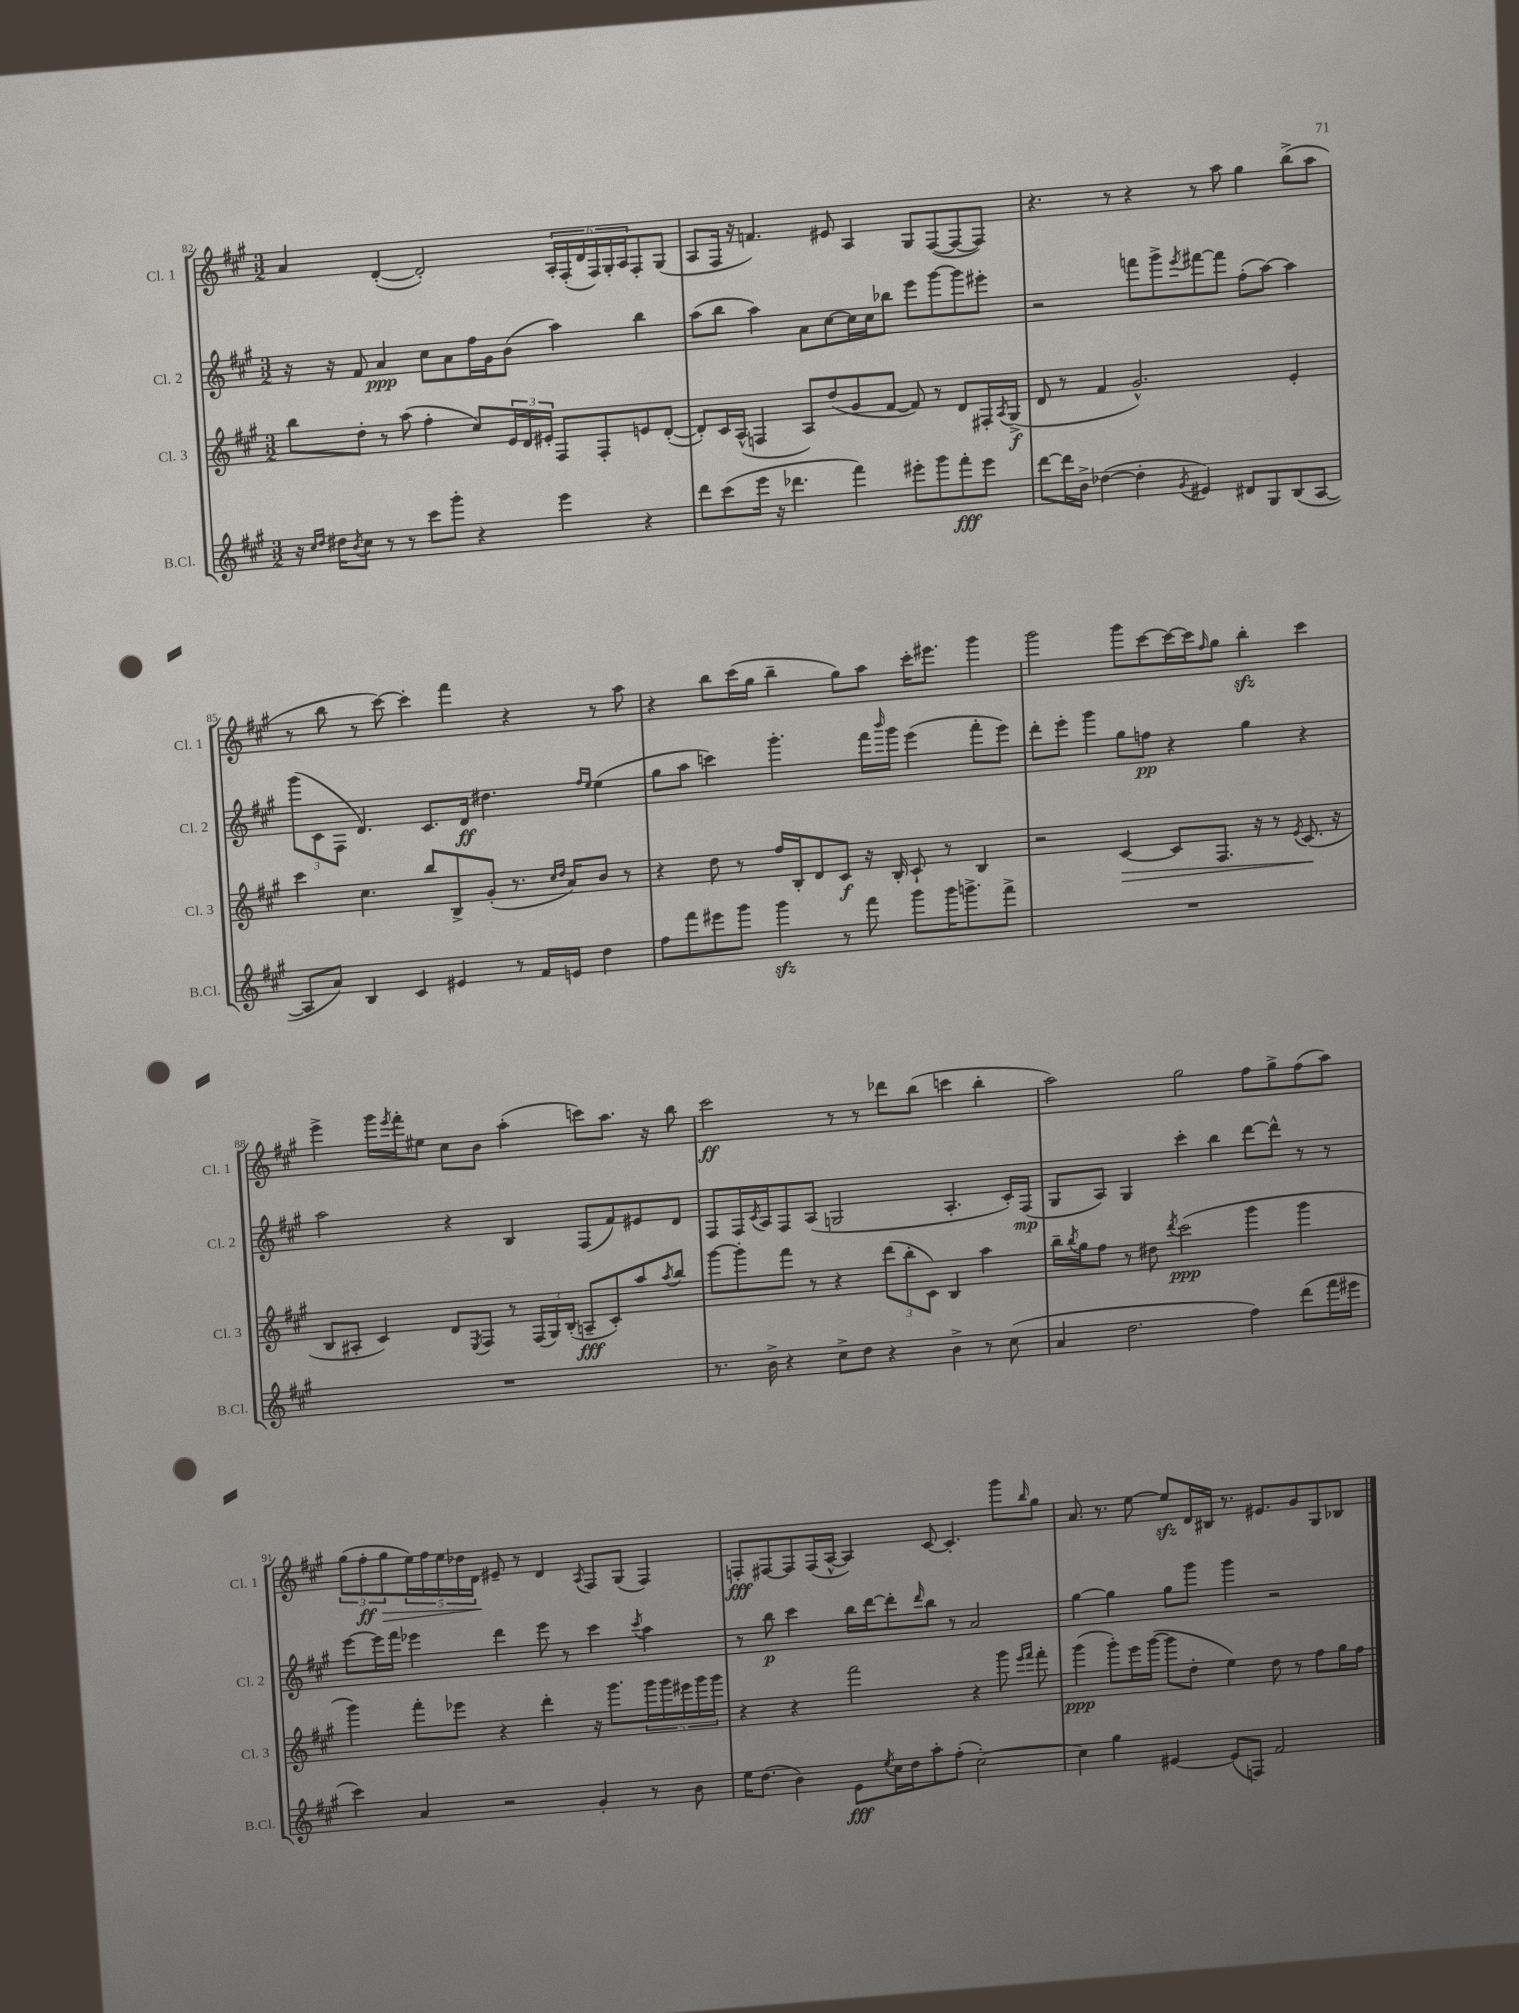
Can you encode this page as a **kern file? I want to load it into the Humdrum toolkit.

**kern	**dynam	**kern	**dynam	**kern	**dynam	**kern	**dynam
*part4	*part4	*part3	*part3	*part2	*part2	*part1	*part1
*staff4	*staff4	*staff3	*staff3	*staff2	*staff2	*staff1	*staff1
*I"B.Cl.	*	*I"Cl. 3	*	*I"Cl. 2	*	*I"Cl. 1	*
*I'B.Cl.	*	*I'Cl. 3	*	*I'Cl. 2	*	*I'Cl. 1	*
*clefG2	*	*clefG2	*	*clefG2	*	*clefG2	*
*k[f#c#g#]	*	*k[f#c#g#]	*	*k[f#c#g#]	*	*k[f#c#g#]	*
*M3/2	*	*M3/2	*	*M3/2	*	*M3/2	*
=82	=82	=82	=82	=82	=82	=82	=82
16r	.	8bb\L	.	16r	.	4a/	.
16qqcc#/LL	.	.	.	.	.	.	.
16qqdd/JJ	.	.	.	.	.	.	.
16dd#X\KL	.	.	.	16r	.	.	.
8qb/	.	.	.	.	.	.	.
8cc#\J	.	8dd'\J	.	8f#/	.	.	.
8r	.	8r	.	4a/	ppp	([4d'/	.
8r	.	(8aa\	.	.	.	.	.
8ccc#\L	.	4ff#'\	.	8cc#\L	.	2d'/])	.
8ggg#'\J	.	.	.	8a\	.	.	.
4r	.	8cc#/L)	.	16ff#\L	.	.	.
.	.	.	.	16g#\J	.	.	.
.	.	24e/L	.	(8b\J	.	.	.
.	.	24d/	.	.	.	.	.
.	.	24e#X'/JJ	.	.	.	.	.
4eee\	.	8F#/L	.	4aa\)	.	24A'/LL	.
.	.	.	.	.	.	(24F#'/	.
.	.	.	.	.	.	24d/	.
.	.	8F#'/	.	.	.	24F#/)	.
.	.	.	.	.	.	24G#'/	.
.	.	.	.	.	.	24A/J	.
4r	.	8en/	.	4bb\	.	8F#'/	.
.	.	([8d'/J	.	.	.	(8G#/J	.
=83	=83	=83	=83	=83	=83	=83	=83
8ddd\L	.	8d'/L])	.	(8aa\L	.	8A/L	.
(8ccc#\	.	16c#/L	.	8bb\J	.	16F#/Jk	.
.	.	(16A^^/JJ	.	.	.	16r	.
16eee\Jk	.	4Fn/	.	4aa\)	.	4.fn/)	.
16r	.	.	.	.	.	.	.
4.ddd-X\	.	.	.	.	.	.	.
.	.	8A/L)	.	8a\L	.	.	.
.	.	(8dd/	.	[8cc#\	.	8e#X/	.
4fff#\)	.	8g#/	.	16cc#\L]	.	4A/	.
.	.	.	.	16cc#\J	.	.	.
.	.	[8f#/J	.	8bb-X\J	.	.	.
8eee#X'\L	.	8f#/])	.	8eee\L	.	8G#/L	.
8ggg#\	.	8r	.	[8ggg#\	.	([8F#/	.
8fff#'\	fff	8d/L	.	8ggg#\]	.	8F#/_	.
8eee#\J	.	16F#X'/L	.	8eee#X'\J	.	8F#/J])	.
.	.	8qA/	.	.	.	.	.
.	.	(16G#^/JJ	f	.	.	.	.
=84	=84	=84	=84	=84	=84	=84	=84
[8ddd\L	.	8d/	.	2r	.	4.r	.
16ddd\L]	.	8r	.	.	.	.	.
16b^\JJ	.	.	.	.	.	.	.
([4dd-X\	.	4f#/	.	.	.	.	.
.	.	.	.	.	.	8r	.
4dd-'\]	.	2.g#^^/)	.	8fffn\L	.	4r	.
.	.	.	.	8ggg#^\	.	.	.
8qg#/	.	.	.	8qeee/	.	.	.
4e#X/)	.	.	.	[8fff#X\	.	8r	.
.	.	.	.	8fff#\J]	.	8aa\	.
8d#X/L	.	.	.	(8ff#'\L	.	4gg#\	.
8G#/	.	.	.	[8aa\J)	.	.	.
(8B/	.	4e'/	.	4aa\]	.	(8bb^\L	.
[8A/J	.	.	.	.	.	8aa\J	.
!!LO:LB:g=z
=85	=85	=85	=85	=85	=85	=85	=85
8A/L]	.	4ccc#\	.	(12ggg#\L	.	8r	.
.	.	.	.	12c#\	.	.	.
8a/J)	.	.	.	.	.	8bb\	.
.	.	.	.	12F#\J	.	.	.
4B/	.	4.cc#\	.	4.d/)	.	8r	.
.	.	.	.	.	.	[8ccc#\)	.
4c#/	.	.	.	.	.	4ccc#'\]	.
.	.	8bb/L	.	8.c#/L	.	.	.
4e#X/	.	8B^/	.	.	.	4fff#\	.
.	.	.	.	16d/Jk	ff	.	.
.	.	(8g#'/J	.	4.dd#X\	.	.	.
8r	.	8.r	.	.	.	4r	.
16f#/LL	.	.	.	.	.	.	.
.	.	16qqcc#/LL	.	.	.	.	.
.	.	16qqdd/JJ	.	.	.	.	.
16en/JJ	.	16a/KL)	.	.	.	.	.
.	.	.	.	16qqff#/LL	.	.	.
.	.	.	.	16qqee/JJ	.	.	.
4dd\	.	8b/J	.	(4ee\	.	8r	.
.	.	8r	.	.	.	8aa\	.
=86	=86	=86	=86	=86	=86	=86	=86
8ff#\L	.	4r	.	8gg#\L	.	4r	.
8fff#\	.	.	.	8aa\J	.	.	.
8eee#X\	.	8dd\	.	4cccn\)	.	8bb\L	.
8ggg#\J	.	8r	.	.	.	(16ccc#\L	.
.	.	.	.	.	.	16gg#\JJ	.
4ggg#zz\	.	16ff#/LL	.	4.ggg#'\	.	4bb~\	.
.	.	16B'/J	.	.	.	.	.
.	.	8d/	.	.	.	.	.
8r	.	8c#/J	f	.	.	8gg#\L)	.
8fff#\	.	16r	.	16fff#\LL	.	8aa\J	.
.	.	.	.	16qqbbb/	.	.	.
.	.	16B'/	.	16ggg#\JJ	.	.	.
8ggg#\L	.	8c#`/	.	(4eee\	.	16ccc#'\KL	.
.	.	.	.	.	.	8.eee#X\J	.
16ggg#\K	.	8r	.	.	.	.	.
8.gggn^\	.	.	.	.	.	.	.
.	.	4B/	.	8fff#'\L	.	4ggg#\	.
8fff#^\J	.	.	.	8eee\J)	.	.	.
=87	=87	=87	=87	=87	=87	=87	=87
1.r	.	2r	.	8ddd'\L	.	2ggg#\	.
.	.	.	.	8eee'\J	.	.	.
.	.	.	.	4ggg#\	.	.	.
!	!	!	!LO:HP:b	!	!	!	!
.	.	[4c#/	>	8gg#\L	.	8ggg#\L	.
.	.	.	.	8ffn\J	pp	[8ccc#\	.
.	.	8c#/L]	.	4r	.	16ccc#\L_	.
.	.	.	.	.	.	16ccc#\J]	.
.	.	.	.	.	.	16qqff#/	.
.	.	8.F#/J	.	.	.	8gg#\J	.
.	.	.	.	4gg#\	.	4bbzz'\	.
.	.	16r	.	.	.	.	.
.	.	8r	.	.	.	.	.
.	.	8qe/	.	.	.	.	.
.	.	(8.c#/	.	4r	.	4ccc#\	.
.	.	16r	]	.	.	.	.
!!LO:LB:g=z
=88	=88	=88	=88	=88	=88	=88	=88
1.r	.	8B/L	.	2aa\	.	4eee^\	.
.	.	8A#X'/J	.	.	.	.	.
.	.	4c#/)	.	.	.	16ggg#\LL	.
.	.	.	.	.	.	8qeee/	.
.	.	.	.	.	.	16fff#'\J	.
.	.	.	.	.	.	8ee#X\J	.
.	.	8d/L	.	4r	.	8cc#\L	.
.	.	8qE/	.	.	.	.	.
.	.	8F#/J	.	.	.	8b\J	.
.	.	8r	.	4B/	.	(4aa'\	.
.	.	(24F#/LL	.	.	.	.	.
.	.	24G#/)	.	.	.	.	.
.	.	(24B'/JJ	.	.	.	.	.
.	.	8An~/L	fff	(8F#/L	.	8cccn\L)	.
.	.	8c#'/)	.	8f#/)	.	8.aa\J	.
.	.	8aa/	.	8e#X/	.	.	.
.	.	.	.	.	.	16r	.
.	.	8qaa/	.	.	.	.	.
.	.	8bb/J	.	8d/J	.	8bb\	.
=89	=89	=89	=89	=89	=89	=89	=89
8.r	.	[8ggg#\L	.	8F#/L	.	2ccc#\	ff
.	.	8ggg#'\]	.	16F#/L	.	.	.
.	.	.	.	8qc#/	.	.	.
16b^\	.	.	.	16A/J	.	.	.
4r	.	8fff#\J	.	8F#/	.	.	.
.	.	8r	.	(8A/J	.	.	.
8cc#^\L	.	4r	.	2Gn/	.	8r	.
8dd\J	.	.	.	.	.	8r	.
4r	.	(12ddd\L	.	.	.	8ddd-X\L	.
.	.	12bb'\	.	.	.	.	.
.	.	.	.	.	.	(8bb\J	.
.	.	12c#\J)	.	.	.	.	.
4b^\	.	4B/	.	4.A'/	.	4cccn\	.
8r	.	4aa\	.	.	.	4bb'\	.
(8cc#\	.	.	.	16c#'/LL)	.	.	.
.	.	.	.	(16F#/JJ	mp	.	.
=90	=90	=90	=90	=90	=90	=90	=90
4a/	.	16bb~\LL	.	8G#/L	.	2aa\)	.
.	.	8qbb/	.	.	.	.	.
.	.	16gg#\J	.	.	.	.	.
.	.	8ff#\J	.	8A/J)	.	.	.
2.dd\	.	8r	.	4G#/	.	.	.
.	.	8dd#X\	.	.	.	.	.
.	.	8qddd/	.	.	.	.	.
.	.	(2ccc#\	ppp	4ccc#'\	.	2gg#\	.
.	.	.	.	4bb\	.	.	.
4ff#\)	.	4ggg#\	.	[8ddd\L	.	8ff#\L	.
.	.	.	.	8ddd^^\J]	.	8gg#^\	.
(8ddd\L	.	4ggg#\	.	8r	.	(8ff#\	.
16fff#\L	.	.	.	8r	.	8aa\J)	.
16eee#X\JJ	.	.	.	.	.	.	.
!!LO:LB:g=z
=91	=91	=91	=91	=91	=91	=91	=91
4ccc#\)	.	4ggg#\)	.	[8eee\L	.	(12gg#\L	.
.	.	.	.	.	.	12ff#'\	ff
.	.	.	.	16eee\L]	.	.	.
!	!	!	!	!	!	!	!LO:HP:b
.	.	.	.	.	.	12gg#\	>
.	.	.	.	16fff#\JJ	.	.	.
4a/	.	8fff#'\L	.	4eee-X\	.	20ee\L)	.
.	.	.	.	.	.	20ff#\	.
.	.	.	.	.	.	20ee\	.
.	.	8eee-X\J	.	.	.	.	.
.	.	.	.	.	.	20dd-X\	.
.	.	.	.	.	.	20d\JJ	.
2r	.	4r	.	4ddd\	.	8e#X~/	]
.	.	.	.	.	.	8r	.
.	.	4ddd'\	.	8eee-\	.	4d/	.
.	.	.	.	8r	.	.	.
.	.	.	.	.	.	8qA/	.
4g#'/	.	16r	.	4ccc#\	.	8F#/L	.
.	.	8.ggg#\L	.	.	.	.	.
.	.	.	.	.	.	(8G#/J	.
.	.	.	.	8qccc#/	.	.	.
8r	.	20ggg#\L	.	4aa\	.	4F#/)	.
.	.	20ggg#\	.	.	.	.	.
.	.	20eee#X\	.	.	.	.	.
8b\	.	.	.	.	.	.	.
.	.	20ggg#\	.	.	.	.	.
.	.	20ggg#\JJ	.	.	.	.	.
=92	=92	=92	=92	=92	=92	=92	=92
16ee\KL	.	4r	.	8r	.	8Fn'/L	fff
(8.dd\J	.	.	.	.	.	.	.
.	.	.	.	8bb\	p	[8F#X/	.
4b\)	.	4r	.	4ccc#\	.	8F#/]	.
.	.	.	.	.	.	(16F#/L	.
.	.	.	.	.	.	[16A^^/JJ	.
8e\L	fff	2fff#\	.	16bb\LL	.	4A/])	.
.	.	.	.	[16ddd\J	.	.	.
8qee/	.	.	.	.	.	.	.
16cc#\L	.	.	.	8ddd'\]	.	.	.
16dd\J	.	.	.	.	.	.	.
.	.	.	.	16qqddd/	.	.	.
8aa'\	.	.	.	8bb\J	.	[8c#/	.
(8ff#'\J	.	.	.	8r	.	4.c#'/]	.
[2cc#'\)	.	4r	.	2a/	.	.	.
.	.	8ggg#\	.	.	.	8ggg#\L	.
.	.	16qqeee/LL	.	.	.	.	.
.	.	16qqfff#/JJ	.	.	.	16qqbb/	.
.	.	8fff#'\	.	.	.	8gg#\J	.
=93	=93	=93	=93	=93	=93	=93	=93
4cc#\]	.	(4ggg#\	ppp	[4gg#\	.	8.a/	.
.	.	.	.	.	.	8.r	.
4gg#\	.	8ggg#'\L)	.	4gg#\]	.	.	.
.	.	16eee\L	.	.	.	[8ee\	.
.	.	([16ggg#\JJ	.	.	.	.	.
[4e#X/	.	8ggg#\L]	.	8gg#\L	.	8eezz/L]	.
.	.	8dd'\J	.	8ggg#\J	.	16d/L	.
.	.	.	.	.	.	16B#X/JJ	.
(8e#/L]	.	4ee\)	.	4ggg#\	.	8.r	.
8Fn/J)	.	.	.	.	.	.	.
.	.	.	.	.	.	8.e#X/L	.
2f#/	.	8dd\	.	2r	.	.	.
.	.	8r	.	.	.	8g#/	.
.	.	8ff#\L	.	.	.	8G#/	.
.	.	16gg#\L	.	.	.	8B-X/J	.
.	.	16ff#\JJ	.	.	.	.	.
==	==	==	==	==	==	==	==
*-	*-	*-	*-	*-	*-	*-	*-
